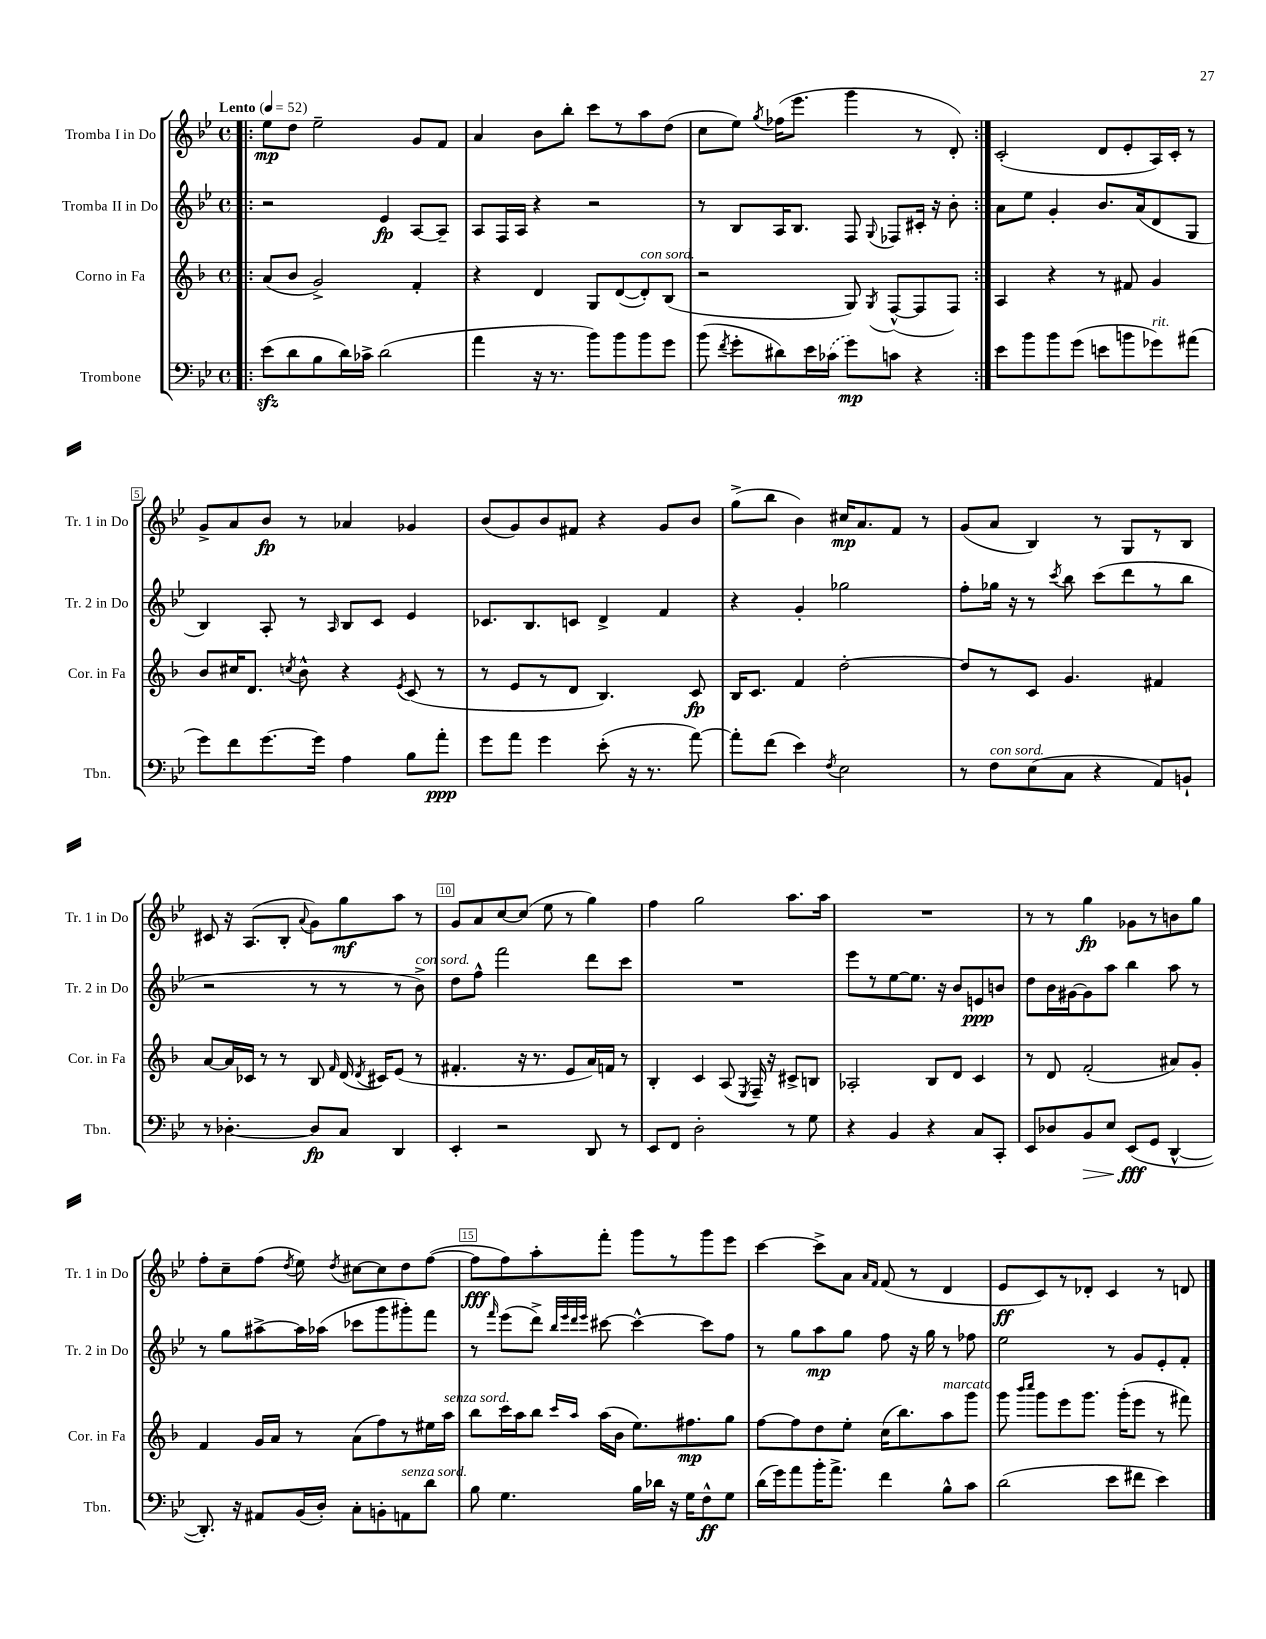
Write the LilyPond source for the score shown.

<<
\new StaffGroup <<
\new Staff = "s0" \with { instrumentName = "Tromba I in Do" shortInstrumentName = "Tr. 1 in Do" } {
    \clef treble \key bes \major \defaultTimeSignature \time 4/4 \tempo "Lento" 4 = 52
    \autoBeamOff \repeat volta 2 { \bar ".|:" ees''8[\mp d''8] ees''2-- g'8[ f'8] |
    a'4 bes'8[ bes''8]-. c'''8[ r8 a''8 d''8]( |
    c''8[ ees''8]) \acciaccatura { g''8 } fes''16[( ees'''8.] g'''4 r8 d'8-.) | }
    c'2-.( d'8[ ees'8-. a16) c'16]-. r8 |
    g'8[-> a'8 bes'8]\fp r8 aes'4 ges'4 |
    bes'8[( g'8) bes'8 fis'8] r4 g'8[ bes'8] |
    g''8[->( bes''8] bes'4) cis''16[\mp a'8. f'8] r8 |
    g'8[( a'8] bes4) r8 g8[ r8 bes8] |
    cis'8 r16 a8.[( bes8]-. \appoggiatura { a'8 } g'8[) g''8\mf a''8] r8 |
    g'8[ a'8 c''8~ c''8]( ees''8 r8 g''4) |
    f''4 g''2 a''8.[ a''16] |
    R1 |
    r8 r8 g''4\fp ges'8[ r8 b'8 g''8] |
    f''8[-. c''8-- f''8]( \acciaccatura { d''8 } ees''8) \acciaccatura { d''8 } cis''8[~ cis''8 d''8 f''8]~( |
    f''8[\fff f''8) a''8-. f'''8]-. g'''8[ r8 g'''8 ees'''8] |
    c'''4~ c'''8[-> a'8] \grace { a'16[ f'16] } f'8( r8 d'4 |
    ees'8[\ff c'8) r8 des'8]-. c'4 r8 d'8 \bar "|." |
}
\new Staff = "s1" \with { instrumentName = "Tromba II in Do" shortInstrumentName = "Tr. 2 in Do" } {
    \clef treble \key bes \major \defaultTimeSignature \time 4/4
    \autoBeamOff \repeat volta 2 { \bar ".|:" r2 ees'4\fp a8[~ a8]-- |
    a8[ f16 a16] r4 r2 |
    r8 bes8[ a16 bes8.] f8 \appoggiatura { g8 } fes8[ cis'16]-. r16 bes'8-. | }
    a'8[ ees''8] g'4-. bes'8.[ a'16( d'8 g8] |
    bes4) a8-. r8 \grace { a16 } bes8[ c'8] ees'4 |
    ces'8.[ bes8. c'8] d'4-> f'4 |
    r4 g'4-. ges''2 |
    f''8[-. ges''16] r16 r8 \acciaccatura { c'''8 } bes''8 c'''8[( d'''8 r8 bes''8] |
    r2 r8 r8 r8 bes'8->^\markup { \italic "con sord." }) |
    d''8[ f''8]-^ f'''2 d'''8[ c'''8] |
    R1 |
    ees'''8[ r8 ees''8~ ees''8.] r16 bes'8[ e'8\ppp b'8] |
    d''8[ bes'16 gis'16~ gis'8 a''8] bes''4 a''8 r8 |
    r8 g''8[ ais''8~-> ais''16 aes''16]( ces'''8[ g'''8 gis'''8-.) f'''8] |
    r8 \grace { f'''16 } ees'''8[( d'''8]->) \grace { bes''32[ ees'''32 d'''32 ees'''32] } cis'''8~ cis'''4~-^ cis'''8[ f''8] |
    r8 g''8[ a''8\mp g''8] f''8 r16 g''16 r8 fes''8 |
    ees''2 r8 g'8[ ees'8-. f'8]-. \bar "|." |
}
\new Staff = "s2" \with { instrumentName = "Corno in Fa" shortInstrumentName = "Cor. in Fa" } {
    \clef treble \key f \major \defaultTimeSignature \time 4/4
    \autoBeamOff \repeat volta 2 { \bar ".|:" a'8[( bes'8] g'2->) f'4-. |
    r4 d'4 g8[ d'8~( d'8-.^\markup { \italic "con sord." }) bes8]( |
    r2 g8) \acciaccatura { g8 } f8[~-^( f8 f8]) | }
    a4 r4 r8 fis'8 g'4 |
    bes'8[ cis''16 d'8.] \acciaccatura { c''8 } bes'8-^ r4 \acciaccatura { e'8 } c'8( r8 |
    r8 e'8[ r8 d'8] bes4.) c'8\fp |
    bes16[ c'8.] f'4 d''2~-. |
    d''8[ r8 c'8] g'4. fis'4 |
    a'8[~ a'16 ces'16] r8 r8 bes8 \grace { f'16 } d'16( \acciaccatura { d'8 } cis'16[) e'8]( r8 |
    fis'4.-. r16 r8. e'8[ a'16) f'16] r8 |
    bes4-. c'4 a8( \acciaccatura { e8 } f16--) r16 cis'8[-> b8] |
    aes2-. bes8[ d'8] c'4 |
    r8 d'8 f'2-.( ais'8[) g'8]-. |
    f'4 g'16[ a'16] r8 a'8[( f''8) r8 eis''16 a''16]^\markup { \italic "senza sord." } |
    bes''8[ c'''16 a''16 bes''8] \grace { c'''16[ a''16] } a''16[( bes'16] e''8.[) fis''8.\mp g''8] |
    f''8[~ f''8 d''8 e''8]-. c''16[( bes''8.) a''8^\markup { \italic "marcato" } g'''8] |
    g'''8 \grace { bes'''16[ c''''16] } g'''8[ e'''8 g'''8.] g'''16[-.( e'''8] r8 fis'''8) \bar "|." |
}
\new Staff = "s3" \with { instrumentName = "Trombone" shortInstrumentName = "Tbn." } {
    \clef bass \key bes \major \defaultTimeSignature \time 4/4
    \autoBeamOff \repeat volta 2 { \bar ".|:" ees'8[\sfz( d'8 bes8 d'16) ces'16]-> d'2( |
    a'4 r16 r8. bes'8[) bes'8 bes'8 g'8] |
    bes'8( \acciaccatura { f'8 } g'8[-. dis'8) ees'16 \once \slurDashed ces'16]( g'8[\mp) c'8] r4 | }
    ees'8[ bes'8 bes'8 g'8]( e'8[ b'8 ges'8^\markup { \italic "rit." }) ais'8]( |
    g'8[) f'8 g'8.~ g'16] a4 bes8[ a'8]-.\ppp |
    g'8[ a'8] g'4 ees'8-.( r16 r8. a'8~) |
    a'8[-. f'8]( ees'4) \acciaccatura { f8 } ees2 |
    r8 f8[^\markup { \italic "con sord." } ees8( c8] r4 a,8[) b,8]-! |
    r8 des4.~-. des8[\fp c8] d,4 |
    ees,4-. r2 d,8 r8 |
    ees,8[ f,8] d2-. r8 g8 |
    r4 bes,4 r4 c8[ c,8]-. |
    ees,8[ des8 bes,8\> ees8] ees,8[\fff\!( g,8] d,4~-^ |
    d,8.-.) r16 ais,8[ bes,16( d16]-.) c8[-. b,8-. a,8^\markup { \italic "senza sord." } d'8] |
    bes8 g4. bes16[ des'16] r16 g16[ f8-^\ff g8] |
    d'16[( g'16) a'8 bes'16-. a'8.]-> f'4 bes8[-^ c'8] |
    d'2( ees'8[ fis'8] ees'4) \bar "|." |
}
>>
>>
\layout { \context { \Score \override BarNumber.break-visibility = ##(#f #t #t) barNumberVisibility = #(every-nth-bar-number-visible 5) \override BarNumber.stencil = #(make-stencil-boxer 0.1 0.3 ly:text-interface::print) } }
